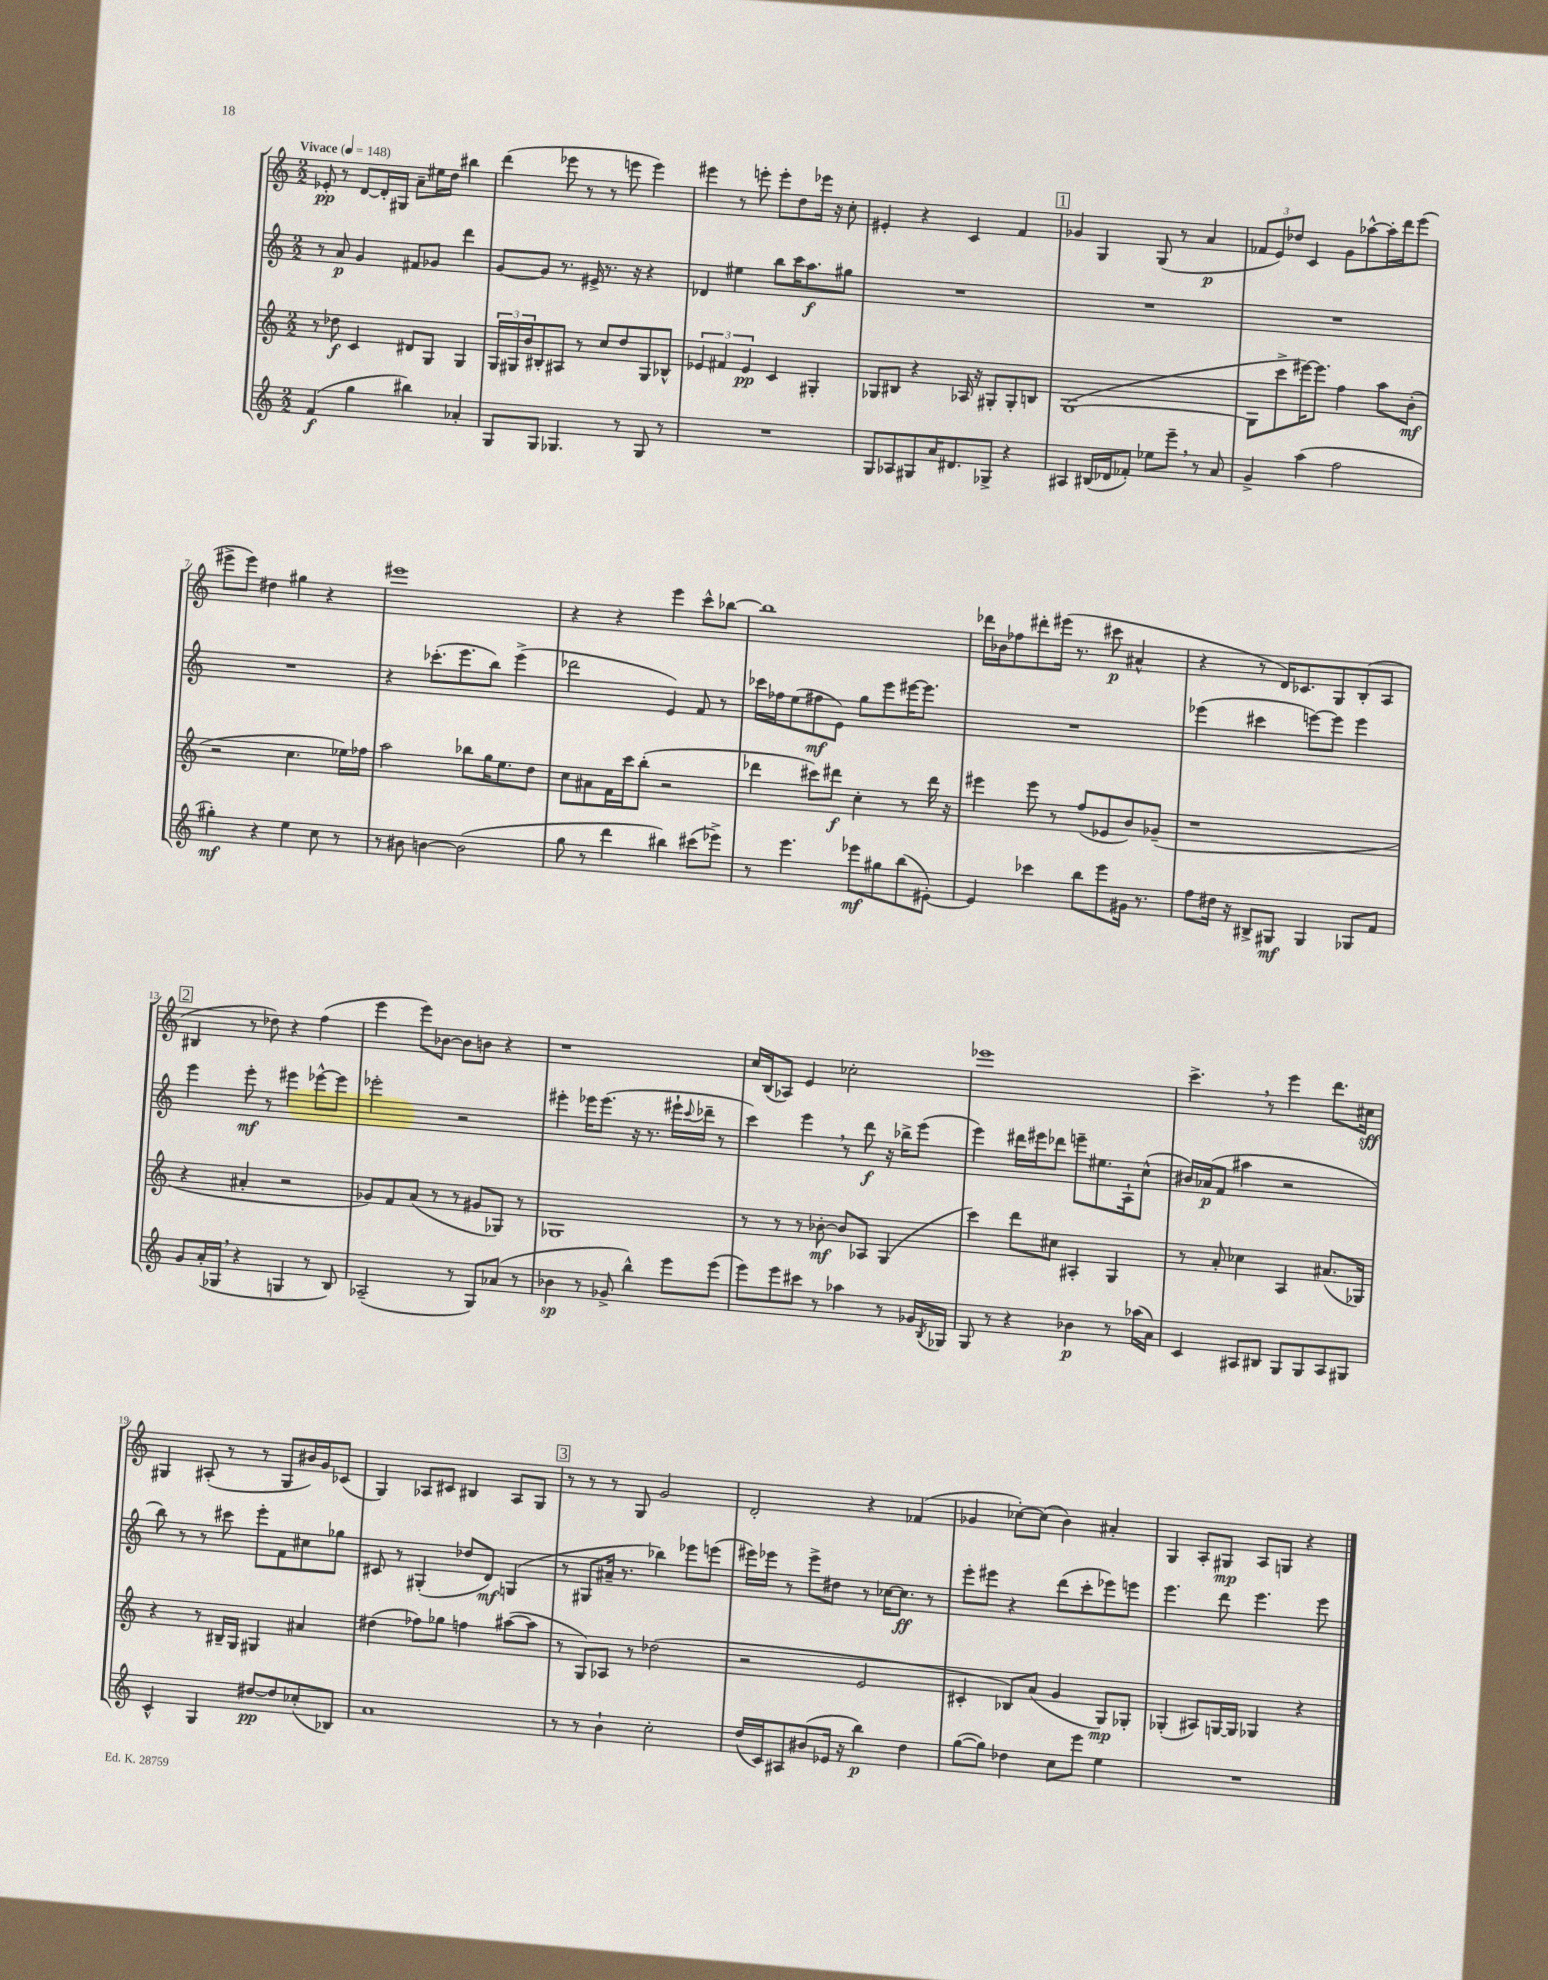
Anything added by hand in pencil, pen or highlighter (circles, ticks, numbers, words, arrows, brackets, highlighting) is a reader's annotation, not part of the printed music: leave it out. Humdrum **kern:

**kern	**dynam	**kern	**dynam	**kern	**dynam	**kern	**dynam
*part4	*part4	*part3	*part3	*part2	*part2	*part1	*part1
*staff4	*staff4	*staff3	*staff3	*staff2	*staff2	*staff1	*staff1
*clefG2	*	*clefG2	*	*clefG2	*	*clefG2	*
*k[]	*	*k[]	*	*k[]	*	*k[]	*
*M2/2	*	*M2/2	*	*M2/2	*	*M2/2	*
*MM148	*	*MM148	*	*MM148	*	*MM148	*
=1	=1	=1	=1	=1	=1	=1	=1
!	!	!	!	!	!	!LO:TX:a:B:t=Vivace	!
(4f/	f	8r	.	8r	.	8e-X'/	pp
.	.	8dd-X\	f	8a/	p	8r	.
4gg\	.	4c/	.	4g/	.	[8d/L	.
.	.	.	.	.	.	16d'/L]	.
.	.	.	.	.	.	16G#X/JJ	.
4bb#X\)	.	8d#X/L	.	8f#X/L	.	8a~\L	.
.	.	8G/J	.	8g-X/J	.	16ee#X\L	.
.	.	.	.	.	.	16dd\JJ	.
4a-X'/	.	4G/	.	4ddd\	.	4bb#X\	.
=2	=2	=2	=2	=2	=2	=2	=2
8G/L	.	24G/LL	.	[8g/L	.	(4ddd\	.
.	.	24G#X/	.	.	.	.	.
.	.	24b/J	.	.	.	.	.
8G/J	.	8B#X'/	.	8g/J]	.	.	.
4.G-X/	.	8A#X/J	.	8.r	.	8eee-X\	.
.	.	8r	.	.	.	8r	.
.	.	.	.	16e#X^/	.	.	.
.	.	8cc/L	.	8.r	.	8r	.
8r	.	8dd/	.	.	.	8eeen\	.
.	.	.	.	16r	.	.	.
8G-/	.	8G#/	.	4r	.	4eee\)	.
8r	.	8B-X^^/J	.	.	.	.	.
=3	=3	=3	=3	=3	=3	=3	=3
1r	.	6e-X/	.	4d-X/	.	4eee#X\	.
.	.	6f#X/	.	.	.	.	.
.	.	.	.	4ee#X\	.	8r	.
.	.	6e-/	pp	.	.	.	.
.	.	.	.	.	.	8eeen'\	.
.	.	4c/	.	8bb\L	.	8eee'\L	.
.	.	.	.	16ccc\K	.	8dd\	.
.	.	.	.	8.aa\	f	.	.
.	.	4G#X'/	.	.	.	16eee-X\Jk	.
.	.	.	.	.	.	16r	.
.	.	.	.	8gg#X\J	.	8cc'\	.
=4	=4	=4	=4	=4	=4	=4	=4
8G/L	.	8G-X/L	.	1r	.	4e#X'/	.
8A-X/	.	8B#X/J	.	.	.	.	.
8G#X/	.	4r	.	.	.	4r	.
16a/K	.	.	.	.	.	.	.
8.d#X/	.	.	.	.	.	.	.
.	.	16A-X/	.	.	.	4c/	.
.	.	16r	.	.	.	.	.
8G-X^/J	.	8G#X'/L	.	.	.	.	.
4r	.	8G#'/	.	.	.	4f/	.
.	.	8Bn/J	.	.	.	.	.
!!LO:REH:place=s1:t=1
=5	=5	=5	=5	=5	=5	=5	=5
4A#X/	.	([1G	.	1r	.	4g-X/	.
(16B#X/LL	.	.	.	.	.	4G/	.
16d-X/J	.	.	.	.	.	.	.
8f-X'/J)	.	.	.	.	.	.	.
8ee-X\L	.	.	.	.	.	(8G/	.
8eee~,\J	.	.	.	.	.	8r	.
8r	.	.	.	.	.	4a/	p
8a/	.	.	.	.	.	.	.
=6	=6	=6	=6	=6	=6	=6	=6
4g^/	.	8G\L]	.	1r	.	12f-X/L	.
.	.	.	.	.	.	12e/)	.
.	.	8ccc^\	.	.	.	.	.
.	.	.	.	.	.	12dd-X/J	.
(4aa\	.	[16eee#X\K)	.	.	.	4c/	.
.	.	8.eee#\J]	.	.	.	.	.
2ff\	.	4ff\	.	.	.	8g\L	.
.	.	.	.	.	.	[8aa-X^^\	.
.	.	8aa\L	.	.	.	16aa-'\L]	.
.	.	.	.	.	.	16ddd\J	.
.	.	(8b'\J	mf	.	.	(8eee\J	.
!!LO:LB:g=z
=7	=7	=7	=7	=7	=7	=7	=7
4gg#X'\)	mf	2r	.	1r	.	8eee#X^\L	.
.	.	.	.	.	.	8eee#\J)	.
4r	.	.	.	.	.	4dd#X\	.
4ee\	.	4.cc\	.	.	.	4gg#X\	.
8cc\	.	.	.	.	.	4r	.
8r	.	16ee-X\LL)	.	.	.	.	.
.	.	16ff-X\JJ	.	.	.	.	.
=8	=8	=8	=8	=8	=8	=8	=8
8r	.	2aa\	.	4r	.	1eee#X	.
8b#X\	.	.	.	.	.	.	.
[4bn\	.	.	.	(8.ccc-X'\L	.	.	.
.	.	.	.	8.eee\	.	.	.
(2b\]	.	8bb-X\L	.	.	.	.	.
.	.	16gg\K	.	8bb\J)	.	.	.
.	.	8.ee\	.	.	.	.	.
.	.	.	.	(4eee^\	.	.	.
.	.	8dd\J	.	.	.	.	.
=9	=9	=9	=9	=9	=9	=9	=9
8gg\	.	8cc\L	.	2ddd-X\	.	4r	.
8r	.	8a#X\	.	.	.	.	.
4ddd\	.	16f\L	.	.	.	4r	.
.	.	16ccc\J	.	.	.	.	.
.	.	(8bb'\J	.	.	.	.	.
4bb#X\)	.	2r	.	4e/)	.	4eee\	.
(8ccc#X\L	.	.	.	8f/	.	8ccc^^\L	.
8eee-X^\J)	.	.	.	8r	.	[8bb-X\J	.
=10	=10	=10	=10	=10	=10	=10	=10
8r	.	4ddd-X\	.	16ccc-X\LL	.	1bb-]	.
.	.	.	.	16ff-X\J	.	.	.
4.eee\	.	.	.	(8ee\	.	.	.
.	.	8ccc#X\L)	.	8ff#X\	mf	.	.
.	.	8ddd#X\J	f	8e\J)	.	.	.
8eee-X\L	mf	4cc'\	.	8gg\L	.	.	.
8gg#X\	.	.	.	8eee\	.	.	.
(8bb\	.	8r	.	[16eee#X\K	.	.	.
.	.	.	.	8.eee#\J]	.	.	.
[8e#X'\J)	.	16ddd#\	.	.	.	.	.
.	.	16r	.	.	.	.	.
=11	=11	=11	=11	=11	=11	=11	=11
4e#/]	.	4eee#X\	.	1r	.	16ddd-X\LL	.
.	.	.	.	.	.	16b-X\J	.
.	.	.	.	.	.	8ff-X\	.
4ccc-X\	.	8eee#\	.	.	.	8ddd#X'\	.
.	.	8r	.	.	.	(16eee#X\Jk	.
.	.	.	.	.	.	8.r	.
8bb\L	.	(8ff/L	.	.	.	.	.
8eee\	.	8e-X/	.	.	.	8ccc#X\	p
16g#X\Jk	.	8b/)	.	.	.	4a#X^^/	.
8.r	.	.	.	.	.	.	.
.	.	(8g-X~/J	.	.	.	.	.
=12	=12	=12	=12	=12	=12	=12	=12
8ff\L	.	1r	.	(4eee-X\	.	4r	.
16dd#X\Jk	.	.	.	.	.	.	.
16r	.	.	.	.	.	.	.
8B#X^/L	.	.	.	4ccc#X\	.	8r	.
8G#X/J	mf	.	.	.	.	16d/KL)	.
.	.	.	.	.	.	8.c-X/	.
4G#/	.	.	.	[8eeen\L)	.	.	.
.	.	.	.	8eee\J]	.	8G/	.
8G-X/L	.	.	.	4eee\	.	(8B'/	.
8f/J	.	.	.	.	.	8A/J	.
!!LO:LB:g=z
!!LO:REH:place=s1:t=2
=13	=13	=13	=13	=13	=13	=13	=13
8g/L	.	4r	.	4eee\	.	4B#X/	.
(16a'/L	.	.	.	.	.	.	.
16G-X,/JJ	.	.	.	.	.	.	.
4r	.	4a#X'/	.	8eee'\	mf	8r	.
.	.	.	.	8r	.	8dd-X\)	.
4Gn/	.	2r	.	4eee#X\	.	4r	.
8r	.	.	.	[8eee-X^^\L	.	(4ff\	.
8B/)	.	.	.	8eee-\J]	.	.	.
=14	=14	=14	=14	=14	=14	=14	=14
(2A-X~/	.	8g-X/L)	.	2eee-X'\	.	4eee\	.
.	.	8f/	.	.	.	.	.
.	.	(8a/J	.	.	.	8eee\L)	.
.	.	8r	.	.	.	[8b-X\J	.
8r	.	8r	.	2r	.	8b-\L]	.
8G/L)	.	8g#X/L	.	.	.	8bn\J	.
(8a-X/J	.	8G-X/J)	.	.	.	4r	.
8r	.	8r	.	.	.	.	.
=15	=15	=15	=15	=15	=15	=15	=15
4b-X\	sp	1G-X	.	4eee#X'\	.	1r	.
8r	.	.	.	16eee-X\KL	.	.	.
.	.	.	.	(8.eee-\J	.	.	.
8g-X^/	.	.	.	.	.	.	.
4bb^^\)	.	.	.	16r	.	.	.
.	.	.	.	8.r	.	.	.
8eee\L	.	.	.	16eee#X`\LL	.	.	.
.	.	.	.	8qqccc/	.	.	.
.	.	.	.	16ddd-X~\JJ	.	.	.
(8eee\J	.	.	.	8r	.	.	.
=16	=16	=16	=16	=16	=16	=16	=16
8eee\L)	.	8r	.	4ccc\)	.	16cc/LL	.
.	.	.	.	.	.	(16B/J	.
8eee\	.	8r	.	.	.	8A-X/J)	.
8ccc#X\J	.	8r	.	4eee,\	.	4e/	.
8r	.	[8b-X'\	mf	.	.	.	.
4aa-X\	.	8b-/L]	.	8r	.	2cc-X'\	.
.	.	8A-X/J	.	8ddd\	f	.	.
8r	.	(4G/	.	16r	.	.	.
.	.	.	.	16bb-X^\KL	.	.	.
16g-X/LL	.	.	.	(8eee\J	.	.	.
8qB/	.	.	.	.	.	.	.
16G-X/JJ	.	.	.	.	.	.	.
=17	=17	=17	=17	=17	=17	=17	=17
8G/	.	4ccc\)	.	4eee\)	.	1eee-X	.
8r	.	.	.	.	.	.	.
4r	.	8ddd\L	.	16ddd#X\LL	.	.	.
.	.	.	.	16eee#X\J	.	.	.
.	.	8cc#X\J	.	8ddd-X\J	.	.	.
4b-X\	p	4A#X'/	.	8eeen~\L	.	.	.
.	.	.	.	8.ee#X\	.	.	.
8r	.	4G/	.	.	.	.	.
.	.	.	.	16A`\k	.	.	.
(16aa-X\LL	.	.	.	(8cc^^\J	.	.	.
16a\JJ)	.	.	.	.	.	.	.
=18	=18	=18	=18	=18	=18	=18	=18
4c/	.	8r	.	16b#X/LL)	.	4.ccc^,\	.
.	.	.	.	(16a-X/J	p	.	.
.	.	8a'/	.	8f/J	.	.	.
8A#X/L	.	4cc-X\	.	4aa#X\	.	.	.
8B#X/J	.	.	.	.	.	8r	.
8G/L	.	4A/	.	2r	.	4eee\	.
8G/	.	.	.	.	.	.	.
8A#/	.	(8.a#X/L	.	.	.	8.ddd\L	.
8G#X/J	.	.	.	.	.	.	.
.	.	16G-X/Jk)	.	.	.	16cc#X\Jk	sff
!!LO:LB:g=z
=19	=19	=19	=19	=19	=19	=19	=19
4c^^/	.	4r	.	8bb\)	.	4G#X/	.
.	.	.	.	8r	.	.	.
4G/	.	8r	.	8r	.	(8A#X'/	.
.	.	16B#X~/LL	.	8ccc#X\	.	8r	.
.	.	16G/JJ	.	.	.	.	.
[8dd#X/L	pp	4G#X/	.	8eee'\L	.	8r	.
8dd#/]	.	.	.	8f\	.	8G#/L	.
(8cc-X'/	.	4a#X/	.	8cc#X\	.	16b#X/L)	.
.	.	.	.	.	.	16g/J	.
8B-X/J)	.	.	.	8gg-X\J	.	(8c-X/J	.
=20	=20	=20	=20	=20	=20	=20	=20
1a	.	(4dd#X\	.	8c#X/	.	4G/)	.
.	.	.	.	8r	.	.	.
.	.	8ff-X\L)	.	(4G#X'/	.	8A-X/L	.
.	.	8gg-X\J	.	.	.	8c#X/J	.
.	.	4ffn\	.	8dd-X/L	.	4B#X/	.
.	.	.	.	8d/J)	mf	.	.
.	.	([8aa#X\L	.	(4Gn/	.	8A-/L	.
.	.	8aa#\J]	.	.	.	8G/J	.
!!LO:REH:place=s1:t=3
=21	=21	=21	=21	=21	=21	=21	=21
8r	.	8r	.	8r	.	8r	.
8r	.	8G/L)	.	8G#X/L	.	8r	.
4b`\	.	8A-X/J	.	16a#X~/Jk	.	8r	.
.	.	.	.	8.r	.	.	.
.	.	8r	.	.	.	8G/	.
2cc'\	.	(2dd-X\	.	4bb-X\)	.	2g/	.
.	.	.	.	8eee-X\L	.	.	.
.	.	.	.	(8eeen\J	.	.	.
=22	=22	=22	=22	=22	=22	=22	=22
(16dd/LL	.	2r	.	16eee#X\LL)	.	2d'/	.
16c/J)	.	.	.	16eee-X\JJ	.	.	.
8A#X/	.	.	.	8r	.	.	.
(8b#X/	.	.	.	8eee-^\L	.	.	.
16e-X/Jk	.	.	.	8dd#X\J	.	.	.
16r	.	.	.	.	.	.	.
4bb\)	p	2e/	.	8r	.	4r	.
.	.	.	.	[16cc-X\KL	.	.	.
.	.	.	.	8.cc-\J]	ff	.	.
4dd\	.	.	.	.	.	(4f-X/	.
.	.	.	.	8r	.	.	.
=23	=23	=23	=23	=23	=23	=23	=23
([8gg\L	.	4c#X'/	.	8eee'\L	.	4g-X/	.
8gg\J])	.	.	.	8eee#X\J	.	.	.
4dd-X\	.	8B-X/L)	.	4r	.	[8cc-X'\L)	.
.	.	(8a/J	.	.	.	(8cc-\J]	.
8cc\L	.	4g/	.	(8ddd\L	.	4b\)	.
8eee\J	.	.	.	8ccc'\	.	.	.
4ee\	.	8G/L)	mp	8eee-X\)	.	4a#X'/	.
.	.	8G-X'/J	.	8eeen\J	.	.	.
=24	=24	=24	=24	=24	=24	=24	=24
1r	.	(4G-X'/	.	4.eee\	.	4G/	.
.	.	8A#X/L)	.	.	.	8A'/L	.
.	.	[16Gn/L	.	8ddd\	.	8G#X/J	mp
.	.	16G/JJ]	.	.	.	.	.
.	.	4G-X/	.	4.eee\	.	8A/L	.
.	.	.	.	.	.	8Gn/J	.
.	.	4r	.	.	.	4r	.
.	.	.	.	8eee\	.	.	.
==	==	==	==	==	==	==	==
*-	*-	*-	*-	*-	*-	*-	*-
